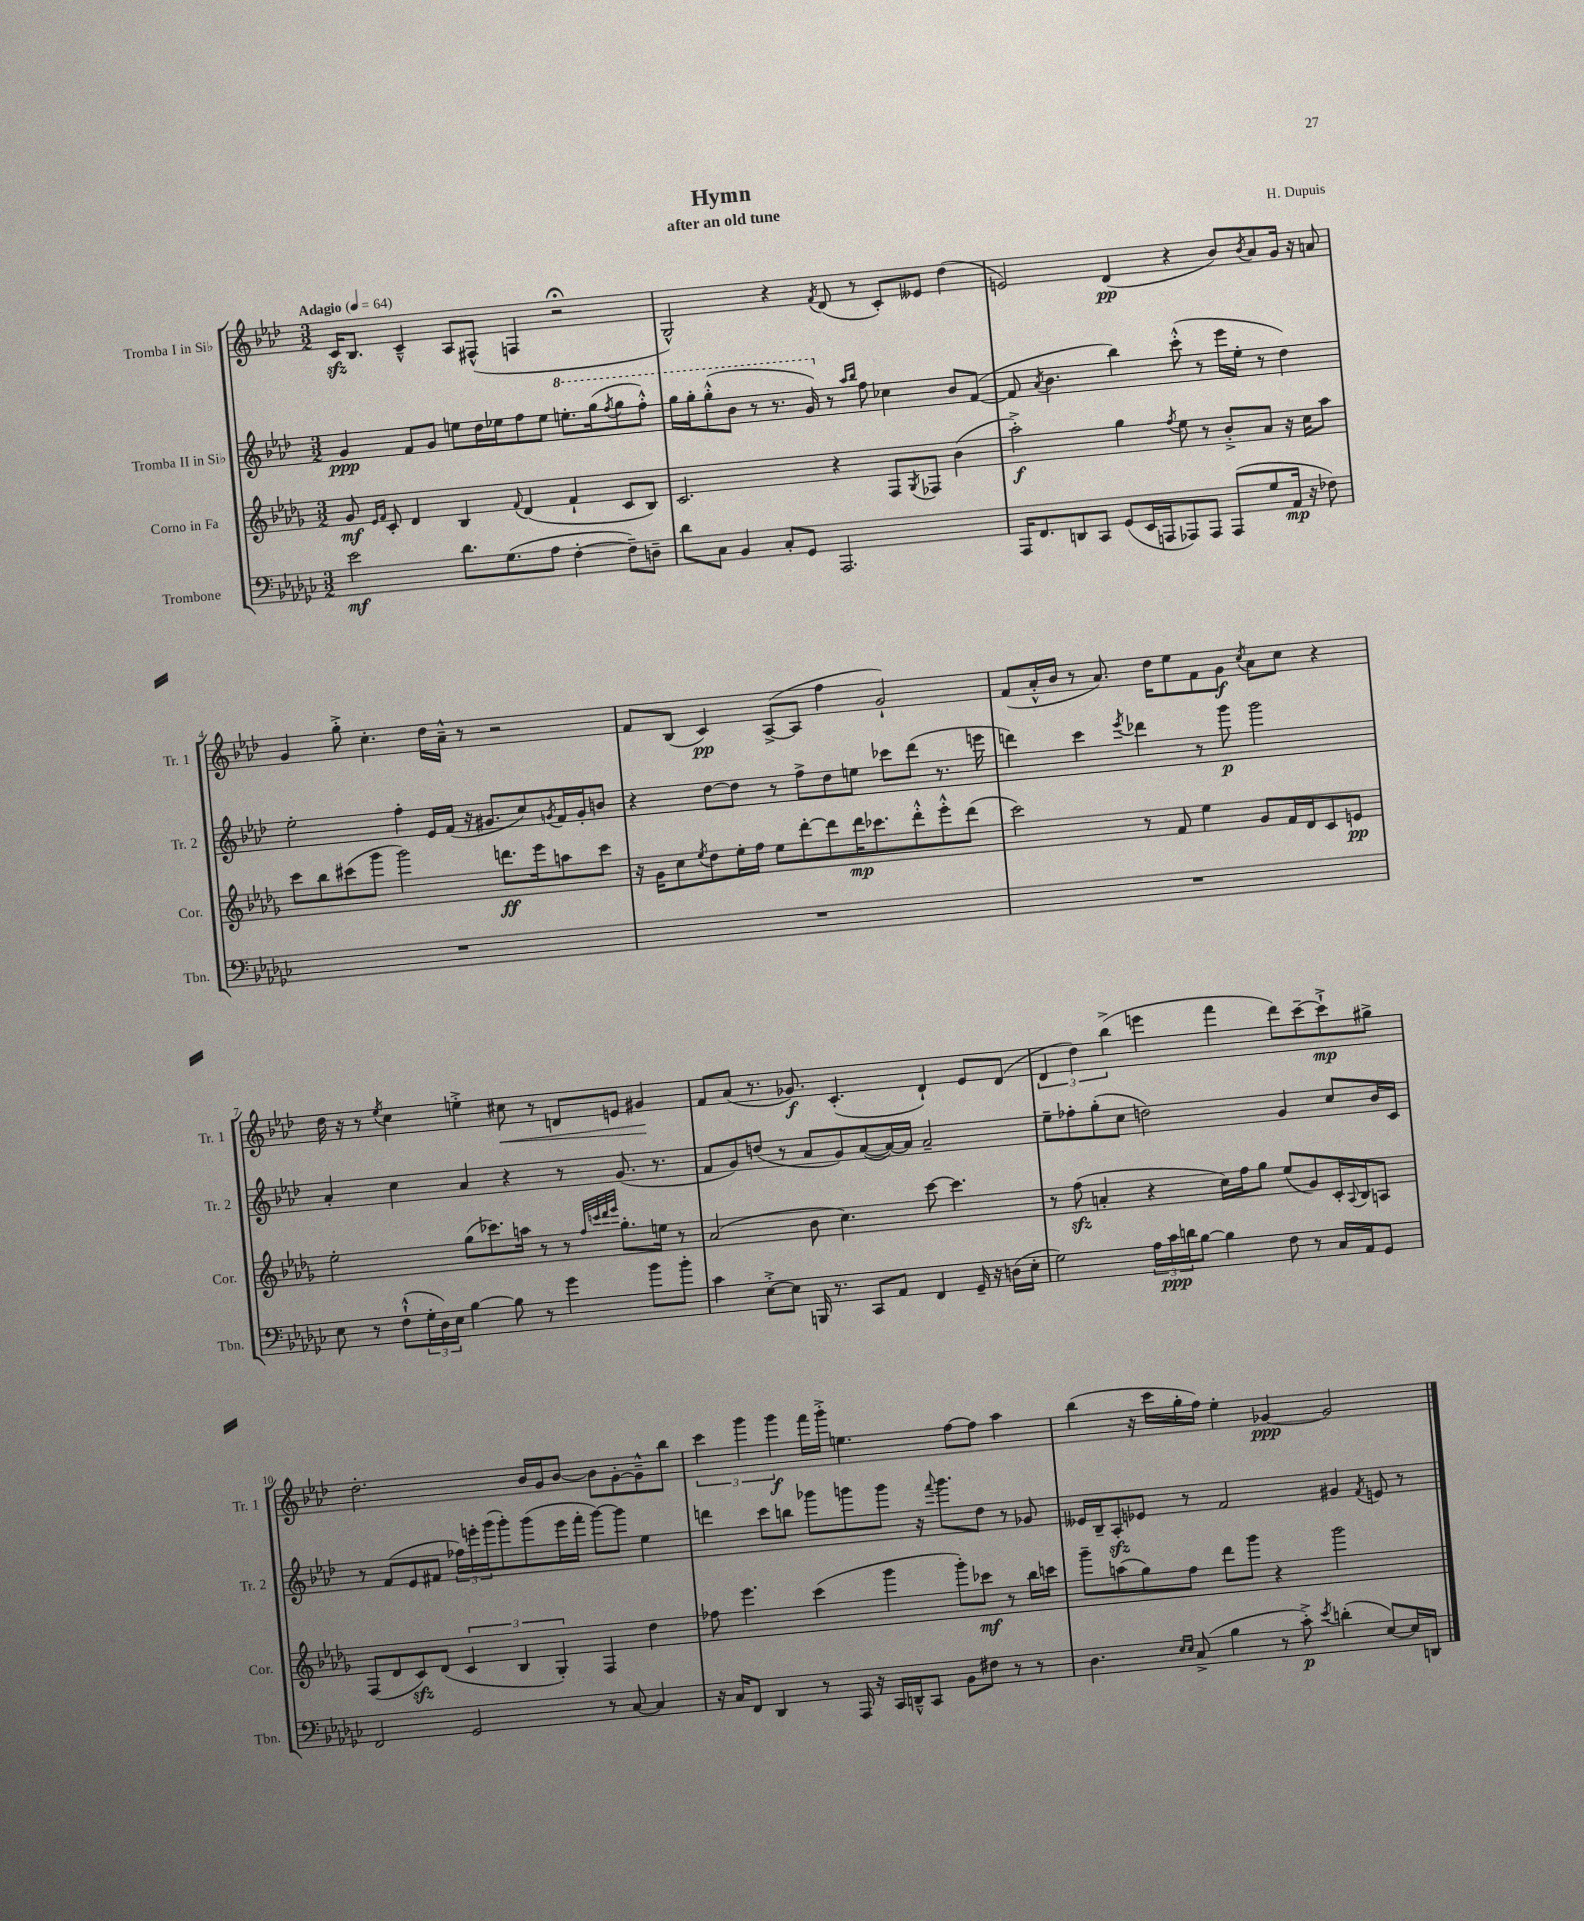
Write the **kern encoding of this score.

**kern	**dynam	**kern	**dynam	**kern	**dynam	**kern	**dynam
*part4	*part4	*part3	*part3	*part2	*part2	*part1	*part1
*staff4	*staff4	*staff3	*staff3	*staff2	*staff2	*staff1	*staff1
*I"Trombone	*	*I"Corno in Fa	*	*I"Tromba II in Si♭	*	*I"Tromba I in Si♭	*
*I'Tbn.	*	*I'Cor.	*	*I'Tr. 2	*	*I'Tr. 1	*
*clefF4	*	*clefG2	*	*clefG2	*	*clefG2	*
*k[b-e-a-d-g-c-]	*	*k[b-e-a-d-g-]	*	*k[b-e-a-d-]	*	*k[b-e-a-d-]	*
*M3/2	*	*M3/2	*	*M3/2	*	*M3/2	*
*MM64	*	*MM64	*	*MM64	*	*MM64	*
=1	=1	=1	=1	=1	=1	=1	=1
!	!	!	!	!	!	!LO:TX:a:B:t=Adagio	!
2e-\	mf	8g-/	mf	4g/	ppp	16czz/KL	.
.	.	.	.	.	.	8.B-/J	.
.	.	16qqe-/LL	.	.	.	.	.
.	.	16qqf/JJ	.	.	.	.	.
.	.	8c'/	.	.	.	.	.
.	.	4d-/	.	8f/L	.	4c~^^/	.
.	.	.	.	8g/J	.	.	.
8.d-\L	.	4B-/	.	8een\L	.	8A-/L	.
.	.	.	.	16dd-\L	.	(8F#X^^/J	.
(8.G-\	.	.	.	16ee-X\J	.	.	.
.	.	8qqf/	.	.	.	.	.
.	.	(4d-/	.	8ff\	.	4Fn/	.
8A-\J	.	.	.	8ee-\J	.	.	.
*	*	*	*	*8va	*	*	*
[4F'\	.	4f`/	.	8.eeen'\L	.	2r;<	.
.	.	.	.	(16ggg\k	.	.	.
.	.	.	.	8qfff/	.	.	.
8F~\L])	.	8c/L	.	8ggg\	.	.	.
8Dn~\J	.	8B-/J)	.	8fff'^^\J)	.	.	.
=2	=2	=2	=2	=2	=2	=2	=2
8d-\L	.	2.c/	.	16ggg\LL	.	2G^^/)	.
.	.	.	.	16ggg'\J	.	.	.
8C-\J	.	.	.	(8ggg'^^\	.	.	.
4BB-/	.	.	.	8bb-\J	.	.	.
.	.	.	.	8r	.	.	.
8C-'/L	.	.	.	8.r	.	4r	.
8GG-/J	.	.	.	.	.	.	.
.	.	.	.	16gg/)	.	.	.
.	.	.	.	.	.	8qf/	.
*	*	*	*	*X8va	*	*	*
2.AAA-/	.	4r	.	8r	.	(8d-/	.
.	.	.	.	16qqaa-/LL	.	.	.
.	.	.	.	16qqbb-/JJ	.	.	.
.	.	.	.	8ff\	.	8r	.
.	.	8F/L	.	4cc-X\	.	8c'/L)	.
.	.	8qG-/	.	.	.	.	.
.	.	8F-X/J	.	.	.	8e--X/J	.
.	.	(4b-\	.	8b-/L	.	(4dd-\	.
.	.	.	.	([8f/J	.	.	.
=3	=3	=3	=3	=3	=3	=3	=3
16AAA-/KL	.	2aa-'^\)	f	8f/]	.	2en/)	.
8.FF/	.	.	.	.	.	.	.
.	.	.	.	8qa-/	.	.	.
.	.	.	.	4.b-\	.	.	.
8DDn/	.	.	.	.	.	.	.
8CC-/J	.	.	.	.	.	.	.
(8GG-/L	.	4gg-\	.	4bb-\)	.	(4d-/	pp
16EE-/L	.	.	.	.	.	.	.
16AAAn/J	.	.	.	.	.	.	.
.	.	8qff/	.	.	.	.	.
8AAA-X/)	.	8ee-\	.	(8ccc'^^\	.	4r	.
8AAA-/J	.	8r	.	8r	.	.	.
(8AAA-/L	.	8b-'^/L	.	16eee-\LL	.	8b-/L)	.
.	.	.	.	16ee-'\JJ	.	.	.
.	.	.	.	.	.	8qb-/	.
8G-/	.	8a-/J	.	8r	.	8a-/	.
16AA-/Jk	mp	16r	.	4dd-\)	.	16g/Jk	.
16r	.	16cc\KL	.	.	.	16r	.
8F-X\)	.	8aa-\J	.	.	.	8an/	.
!!LO:LB:g=z
=4	=4	=4	=4	=4	=4	=4	=4
1.r	.	8ccc\L	.	2ee-'\	.	4g/	.
.	.	8bb-\	.	.	.	.	.
.	.	(8ccc#X\	.	.	.	8gg'^\	.
.	.	8ggg-\J	.	.	.	4.cc'\	.
.	.	2ggg-\)	.	4ff'\	.	.	.
.	.	.	.	16e-/LL	.	16dd-\LL	.
.	.	.	.	(16f/JJ	.	16a-~^^\JJ	.
.	.	.	.	16r	.	8r	.
.	.	.	.	8.g#X/L	.	.	.
.	.	8.dddn\L	ff	.	.	2r	.
.	.	.	.	8cc/)	.	.	.
.	.	16eee-\k	.	.	.	.	.
.	.	.	.	8qgn/	.	.	.
.	.	8aan\	.	16f/L	.	.	.
.	.	.	.	16g'/J	.	.	.
.	.	8ccc#\J	.	8bn/J	.	.	.
=5	=5	=5	=5	=5	=5	=5	=5
1.r	.	16r	.	4r	.	8f/L	.
.	.	16g-\KL	.	.	.	.	.
.	.	8cc\	.	.	.	(8B-/J	.
.	.	8qee-/	.	.	.	.	.
.	.	8dd-\	.	[8dd-\L	.	4c/)	pp
.	.	16ee-'\L	.	8dd-\J]	.	.	.
.	.	16ff\JJ	.	.	.	.	.
.	.	8ee-\L	.	8r	.	([8A-^/L	.
.	.	[8ddd-'\	.	8ff^\L	.	8A-/J]	.
.	.	8ddd-\]	.	8dd-\	.	4ff\	.
.	.	16ddd-\K	mp	8een\J	.	.	.
.	.	8.ccc-X\	.	.	.	.	.
.	.	.	.	8ccc-X\L	.	2g`/)	.
.	.	8ddd-'^^\	.	(8ddd-\J	.	.	.
.	.	8eee-'^^\	.	8.r	.	.	.
.	.	(8ddd-\J	.	.	.	.	.
.	.	.	.	16eeen\	.	.	.
=6	=6	=6	=6	=6	=6	=6	=6
1.r	.	2ccc\)	.	4dddn\)	.	(8f/L	.
.	.	.	.	.	.	16a-'^^/L	.
.	.	.	.	.	.	16b-/JJ	.
.	.	.	.	4ccc\	.	8r	.
.	.	.	.	.	.	8.a-/)	.
.	.	.	.	8qeee-/	.	.	.
.	.	8r	.	4ddd-X\	.	.	.
.	.	.	.	.	.	16dd-\KL	.
.	.	8f/	.	.	.	8ee-\	.
.	.	4ee-\	.	8r	.	8f\	.
.	.	.	.	8ggg\	p	8g\J	f
.	.	.	.	.	.	8qcc/	.
.	.	8g-/L	.	2ggg\	.	8a-\L	.
.	.	16f/L	.	.	.	8cc\J	.
.	.	16d-/J	.	.	.	.	.
.	.	8c/	.	.	.	4r	.
.	.	8en/J	pp	.	.	.	.
!!LO:LB:g=z
=7	=7	=7	=7	=7	=7	=7	=7
8E-\	.	2ee-'\	.	4a-'/	.	16dd-\	.
.	.	.	.	.	.	16r	.
8r	.	.	.	.	.	8r	.
.	.	.	.	.	.	8qee-/	.
(8F`^^\L	.	.	.	4cc\	.	4cc\	.
24G-'\L	.	.	.	.	.	.	.
24D-\)	.	.	.	.	.	.	.
24E-\JJ	.	.	.	.	.	.	.
[4B-\	.	(8gg-\L	.	4a-/	.	4een'^\	.
.	.	8.ccc-X\)	.	.	.	.	.
!	!	!	!	!	!	!	!LO:HP:b
8B-\]	.	.	.	4r	.	8cc#X\	<
.	.	16aan\Jk	.	.	.	.	.
8r	.	8r	.	.	.	8r	.
4g-\	.	8r	.	8r	.	8dn/L	.
.	.	32qqff/LLL	.	.	.	.	.
.	.	32qqcccn/	.	.	.	.	.
.	.	32qqddd-/	.	.	.	.	.
.	.	32qqeee-/JJJ	.	.	.	.	.
.	.	8.gg-'\L	.	(8.g/	.	8en/J	.
8b-\L	.	.	.	.	.	4g#X/	.
.	.	16een\Jk	.	8.r	.	.	.
8b-'\J	.	8r	.	.	.	.	.
.	.	.	.	.	.	.	[
=8	=8	=8	=8	=8	=8	=8	=8
4c-\	.	(2a-/	.	8f/L	.	8f/L	.
.	.	.	.	8g/)	.	(8a-/J	.
[8E-'^\L	.	.	.	(8ddn/J	.	8.r	.
8E-\J]	.	.	.	8r	.	.	.
.	.	.	.	.	.	8.g-X/)	f
16BBBn/	.	8b-\	.	8a-/L	.	.	.
8.r	.	.	.	.	.	.	.
.	.	4.cc\)	.	8g/)	.	(4.c'/	.
8CC-/L	.	.	.	([8a-/	.	.	.
8AA-/J	.	.	.	16a-/L_)	.	.	.
.	.	.	.	16a-/JJ]	.	.	.
4FF/	.	[8ccc\	.	2a-~/	.	4d-`/)	.
.	.	4.ccc\]	.	.	.	.	.
16GG-~/	.	.	.	.	.	8e-/L	.
16r	.	.	.	.	.	.	.
(16Dn\LL	.	.	.	.	.	(8d-/J	.
16E-'\JJ	.	.	.	.	.	.	.
=9	=9	=9	=9	=9	=9	=9	=9
2G-\)	.	8r	.	8ee-~\L	.	6d-/	.
.	.	(8ffzz\	.	8ff-X'\	.	.	.
.	.	.	.	.	.	6dd-\)	.
.	.	4an'/	.	(8gg'\	.	.	.
.	.	.	.	.	.	(6bb-^\	.
.	.	.	.	8cc\J	.	.	.
24A-\LL	.	4r	.	2ddn\)	.	4eeen\	.
24c-\	ppp	.	.	.	.	.	.
24dn\J	.	.	.	.	.	.	.
[8B-\J	.	.	.	.	.	.	.
4B-\]	.	16cc\LL)	.	.	.	4fff\	.
.	.	16ff\J	.	.	.	.	.
.	.	8gg-\J	.	.	.	.	.
8F\	.	(8ee-/L	.	4g/	.	8ddd-\L)	.
8r	.	8g-/)	.	.	.	[8ccc~\	.
16C-/LL	.	16c'/L	.	8cc/L	.	8ccc`^\]	mp
.	.	8qqA-/	.	.	.	.	.
16AA-/J	.	16B-/J	.	.	.	.	.
8GG-/J	.	8An/J	.	16b-/L	.	8gg#X^\J	.
.	.	.	.	16c/JJ	.	.	.
!!LO:LB:g=z
=10	=10	=10	=10	=10	=10	=10	=10
2FF/	.	(8F/L	.	8r	.	2.dd-'\	.
.	.	8d-/	.	(8f/L	.	.	.
.	.	8czz/)	.	8e-/	.	.	.
.	.	(8d-/J	.	8f#X/J	.	.	.
2GG-/	.	6c/	.	24ff-X\LL)	.	.	.
.	.	.	.	24eeen'\	.	.	.
.	.	.	.	(24ggg\J	.	.	.
.	.	.	.	8ggg'\)	.	.	.
.	.	6B-/	.	.	.	.	.
.	.	.	.	(8ggg\	.	16b-/LL	.
.	.	.	.	.	.	16g/J	.
.	.	6G-'/)	.	.	.	.	.
.	.	.	.	16eee\L	.	[8b-/J	.
.	.	.	.	16fff'\JJ	.	.	.
8r	.	4F/	.	[8ggg\L)	.	8b-\L]	.
[8C-/	.	.	.	8ggg\J]	.	[8g'\	.
4C-/]	.	4dd-\	.	4ee-\	.	8g~^^\]	.
.	.	.	.	.	.	8bb-\J	.
=11	=11	=11	=11	=11	=11	=11	=11
16r	.	8ff-X\	.	4dddn\	.	6ccc\	.
16C-/KL	.	.	.	.	.	.	.
8FF/J	.	4.eee-\	.	.	.	.	.
.	.	.	.	.	.	6ggg\	.
4DD-/	.	.	.	8ccc\L	.	.	.
.	.	.	.	.	.	6ggg\	f
.	.	.	.	8bbn\J	.	.	.
8r	.	(4ccc\	.	8ggg-X\L	.	16fff\LL	.
.	.	.	.	.	.	16ggg'^\JJ	.
16AAA-/	.	.	.	8gggn\	.	4.een\	.
16r	.	.	.	.	.	.	.
16CC-/LL	.	4ggg-\	.	8ggg\J	.	.	.
16DDn~^^/J	.	.	.	.	.	.	.
8CC-/J	.	.	.	16r	.	.	.
.	.	.	.	8qqfff/	.	.	.
.	.	.	.	8.ggg\L	.	.	.
8BB-\L	.	8ggg-'\L)	.	.	.	[8ff\L	.
8F#X\J	.	8ccc-X\J	mf	8dd-\J	.	8ff\J]	.
8r	.	8r	.	8r	.	4aa-\	.
8r	.	16bb-\LL	.	8g-X/	.	.	.
.	.	16cccn\JJ	.	.	.	.	.
=12	=12	=12	=12	=12	=12	=12	=12
4.D-\	.	8ggg-~\L	.	16e--X/LL	.	(4bb-\	.
.	.	.	.	16B-~/J	.	.	.
.	.	(8aan\	.	8A-zz'/	.	.	.
.	.	8gg-\)	.	8e-X/J	.	16r	.
.	.	.	.	.	.	16ccc\LL	.
16qqE-/LL	.	.	.	.	.	.	.
16qqE-/JJ	.	.	.	.	.	.	.
(8C-^/	.	8ff\J	.	8r	.	16gg'\	.
.	.	.	.	.	.	16ff\JJ)	.
4B-\	.	8ddd-\L	.	2f/	.	4ee-'\	.
.	.	8ggg-\J	.	.	.	.	.
8r	.	4r	.	.	.	[4g-X/	ppp
8c-'^\)	p	.	.	.	.	.	.
8qe-/	.	.	.	.	.	.	.
(4dn'\	.	2ggg-\	.	4g#X/	.	2g-/]	.
.	.	.	.	8qf/	.	.	.
[8E-/L)	.	.	.	8en/	.	.	.
16E-/L]	.	.	.	8r	.	.	.
16DDn/JJ	.	.	.	.	.	.	.
==	==	==	==	==	==	==	==
*-	*-	*-	*-	*-	*-	*-	*-
